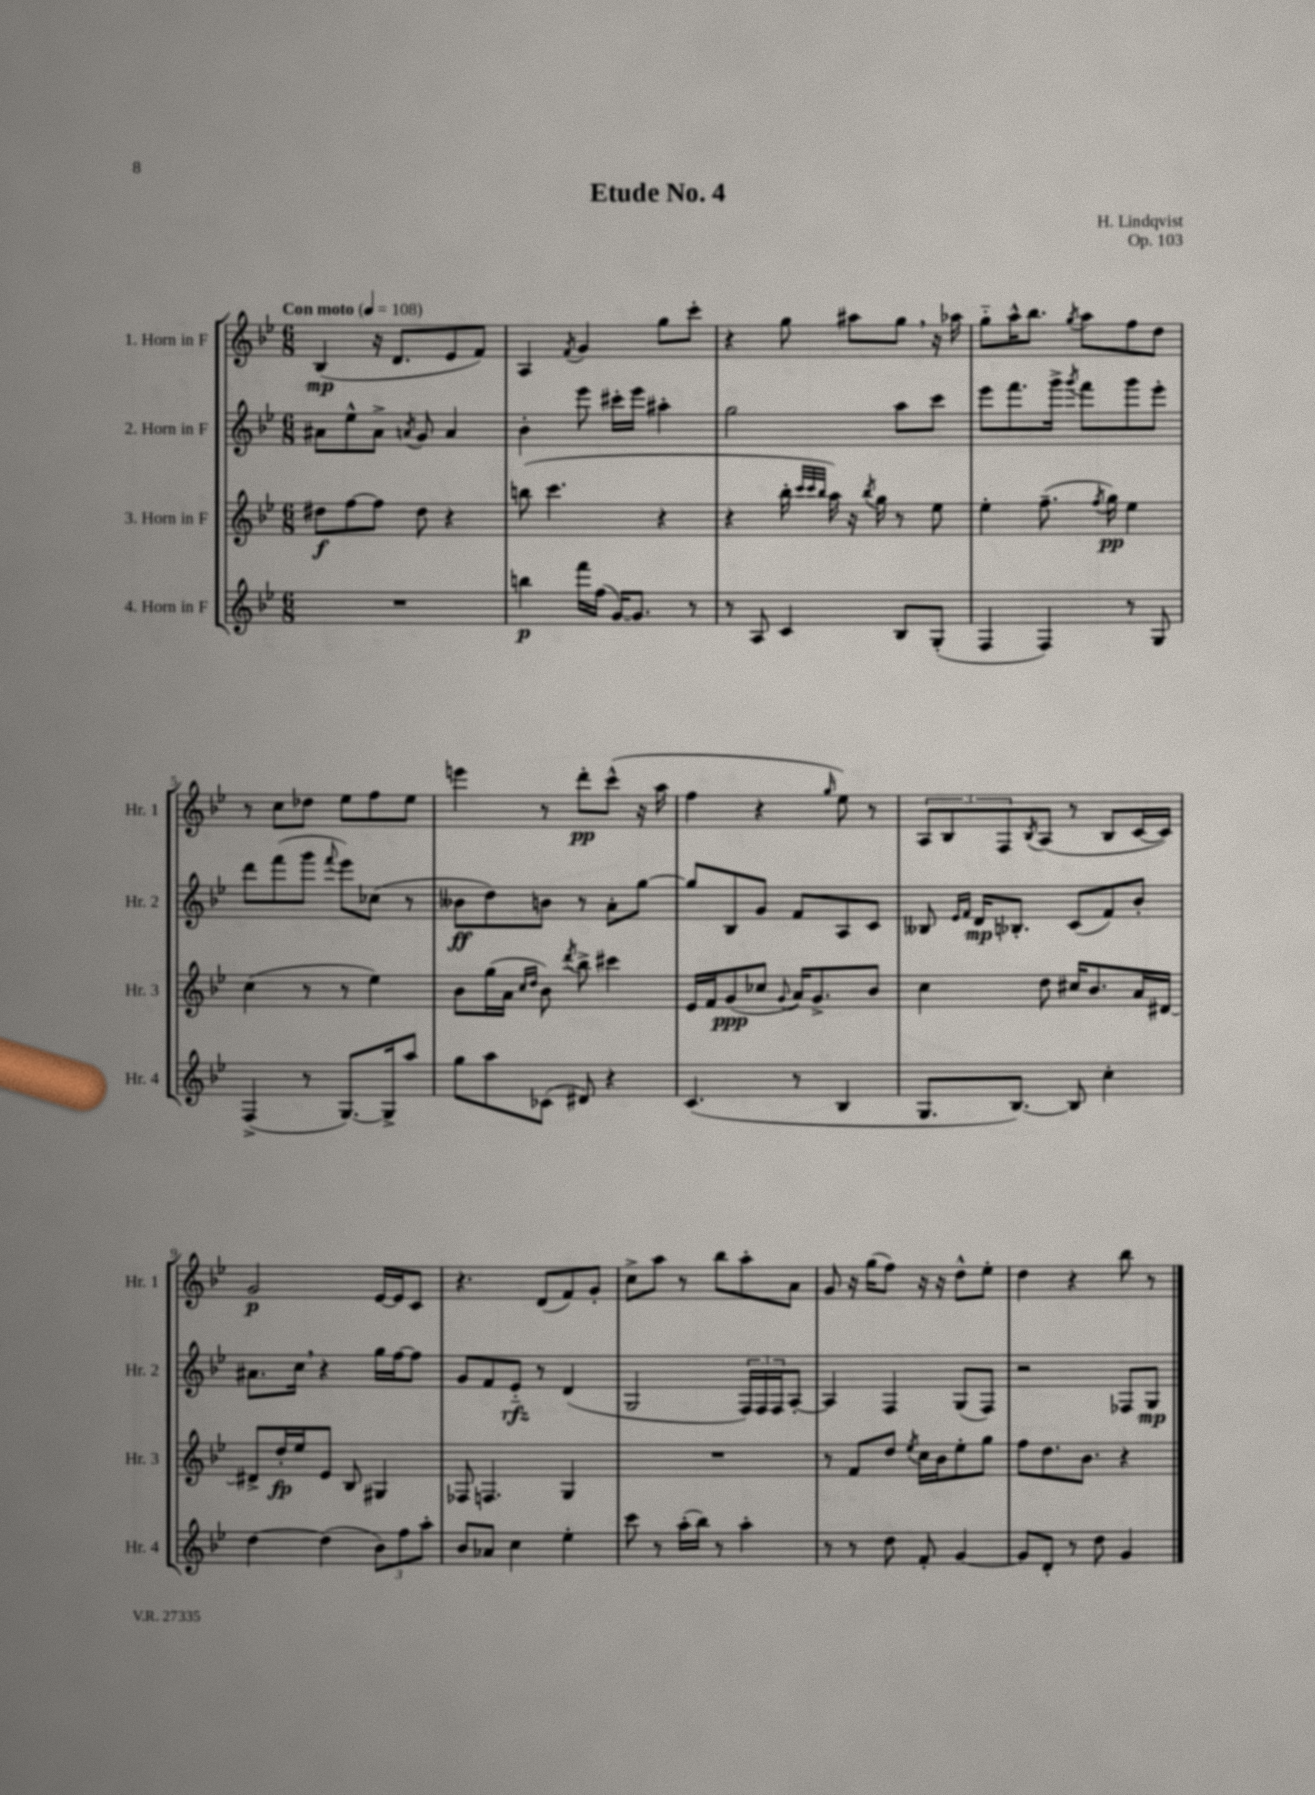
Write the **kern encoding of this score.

**kern	**kern	**kern	**kern
*staff4	*staff3	*staff2	*staff1
*clefG2	*clefG2	*clefG2	*clefG2
*k[b-e-]	*k[b-e-]	*k[b-e-]	*k[b-e-]
*M6/8	*M6/8	*M6/8	*M6/8
*MM108	*MM108	*MM108	*MM108
2.r	8dd#\L	8a#\L	(4B-/
.	[8ff\	8ee-^^\	.
.	8ff\]J	8a#^\J	16r
.	.	.	8.d/L
.	.	8qa/	.
.	8dd#\	8g/	.
.	4r	4a/	8e-/
.	.	.	8f/J)
=	=	=	=
4bb\	(8bb\	4b-'\	4A/
.	4.ccc\	.	.
.	.	.	8qf/
16fff\LL	.	8eee-\	4g/
(16ff\JJ	.	.	.
[16g/LK)	.	16ccc#'\LL	.
8.g/]J	.	16eee-\JJ	.
.	4r	4aa#'\	8gg\L
8r	.	.	8ccc'\J
=	=	=	=
8r	4r	2gg\	4r
8A/	.	.	.
4c/	16bb-'\	.	8gg\
.	32qqccc/LLL	.	.
.	32qqccc/	.	.
.	32qqbb-/JJJ	.	.
.	16aa\)	.	.
.	16r	.	8aa#\L
.	8qbb-/	.	.
.	16gg\	.	.
8B-/L	8r	8aa\L	8gg\J
(8G'/J	8ee-\	8ccc\J	16r
.	.	.	16aa-\
=	=	=	=
4F/	4ee-'\	8eee-\L	8gg'~\L
.	.	8.fff\	16aa^^\K
.	.	.	8.bb-\J
4F/)	(8.ff~\	.	.
.	.	16ggg^\Jk	.
.	.	8qggg/	8qgg/
.	.	8fff\L	8aa\L
.	8qff/	.	.
.	16gg\)	.	.
8r	4ee-\	8ggg\	8ff\
8G/	.	8eee-'\J	8dd\J
=	=	=	=
(4F^/	(4cc\	8ddd\L	8r
.	.	(8fff\	8cc\L
8r	8r	8ggg\J	8dd-\J
.	.	8qqfff/	.
[8.G/L)	8r	8eee-\L)	8ee-\L
.	4ee-\)	(8cc-\J	8ff\
16G^/]k	.	.	.
8aa/J	.	8r	8ee-\J
=	=	=	=
8gg\L	8b-\L	8b--\L	4eee\
8aa\	(16gg\L	8dd\)	.
.	16a\JJ	.	.
.	16qqcc/LL	.	.
.	16qqdd/JJ	.	.
(8c-\J	8b-\)	8b\J	8r
.	8qddd/	.	.
8d#/)	8bb-^\	8r	8ddd'\L
4r	4ccc#\	8a'\L	(8ccc^^\J
.	.	[8gg\J	16r
.	.	.	16aa\
=	=	=	=
(4.c/	16e-/LL	8gg/]L	4ff\
.	16f/J	.	.
.	(8g/	8B-/	.
.	8cc-/J	8g/J	4r
.	8qqg/	.	.
8r	16a/LK)	8f/L	.
.	8.g^/	.	.
.	.	.	16qqgg/
4B-/	.	8A/	8ee-\)
.	8b-/J	8c/J	8r
=	=	=	=
8.G/L	4cc\	8B--/	12A/L
.	.	.	12B-/
.	.	16qqe-/LL	.
.	.	16qqf/JJ	.
.	.	16d/LK	.
.	.	.	12F/
[8.B-/J)	.	8.B-'/J	.
.	.	.	8qB-/
.	8dd\	.	(8A/J
8B-/]	16cc#/LK	(8c/L	8r
.	8.b-/	.	.
4cc'\	.	8f/)	8B-/L
.	16a/L	8b-'/J	[16c/L
.	[16d#/JJ	.	16c/]JJ)
=	=	=	=
[4dd\	8d#^/]L	8.a#\L	2g/
.	16dd'/L	.	.
.	16ee-/J	16cc\Jk	.
(4dd\]	8e-/J	4r	.
.	8B-/	.	.
12b-\L)	4G#/	16gg\LL	[16e-/LL
.	.	[16ff\J	16e-/]J
12ff\	.	.	.
.	.	8ff\]J	8c/J
12aa'\J	.	.	.
=	=	=	=
8b-/L	8F-/	8g/L	4.r
8a-/J	4.F/	8f/	.
4cc\	.	8e-'~/J	.
.	.	8r	(8d/L
4ee-'\	4G/	(4d/	8f/)
.	.	.	8g'/J
=	=	=	=
8ccc\	2.r	2G/	8cc^\L
8r	.	.	8aa\J
(16aa'\LL	.	.	8r
16bb-\JJ)	.	.	.
8r	.	.	8bb-\L
4aa'\	.	24F/LL)	8aa'\
.	.	24F/	.
.	.	24F/J	.
.	.	[8A'/J	8a\J
=	=	=	=
8r	8r	4A/]	8g/
8r	8f/L	.	16r
.	.	.	(16gg\LK
8dd\	8dd/J	4F/	8ff\J)
.	8qee-/	.	.
8f'/	16cc\LL	.	16r
.	16b-\J	.	16r
[4g/	8ee-'\	(8G/L	8dd^^\L
.	8gg\J	8F/J)	8ee-'\J
=	=	=	=
8g/]L	8ff\L	2r	4dd\
8d'/J	8.dd\	.	.
8r	.	.	4r
.	8.b-\J	.	.
8dd\	.	.	.
4g/	4r	8F-/L	8bb-\
.	.	8G/J	8r
==	==	==	==
*-	*-	*-	*-
